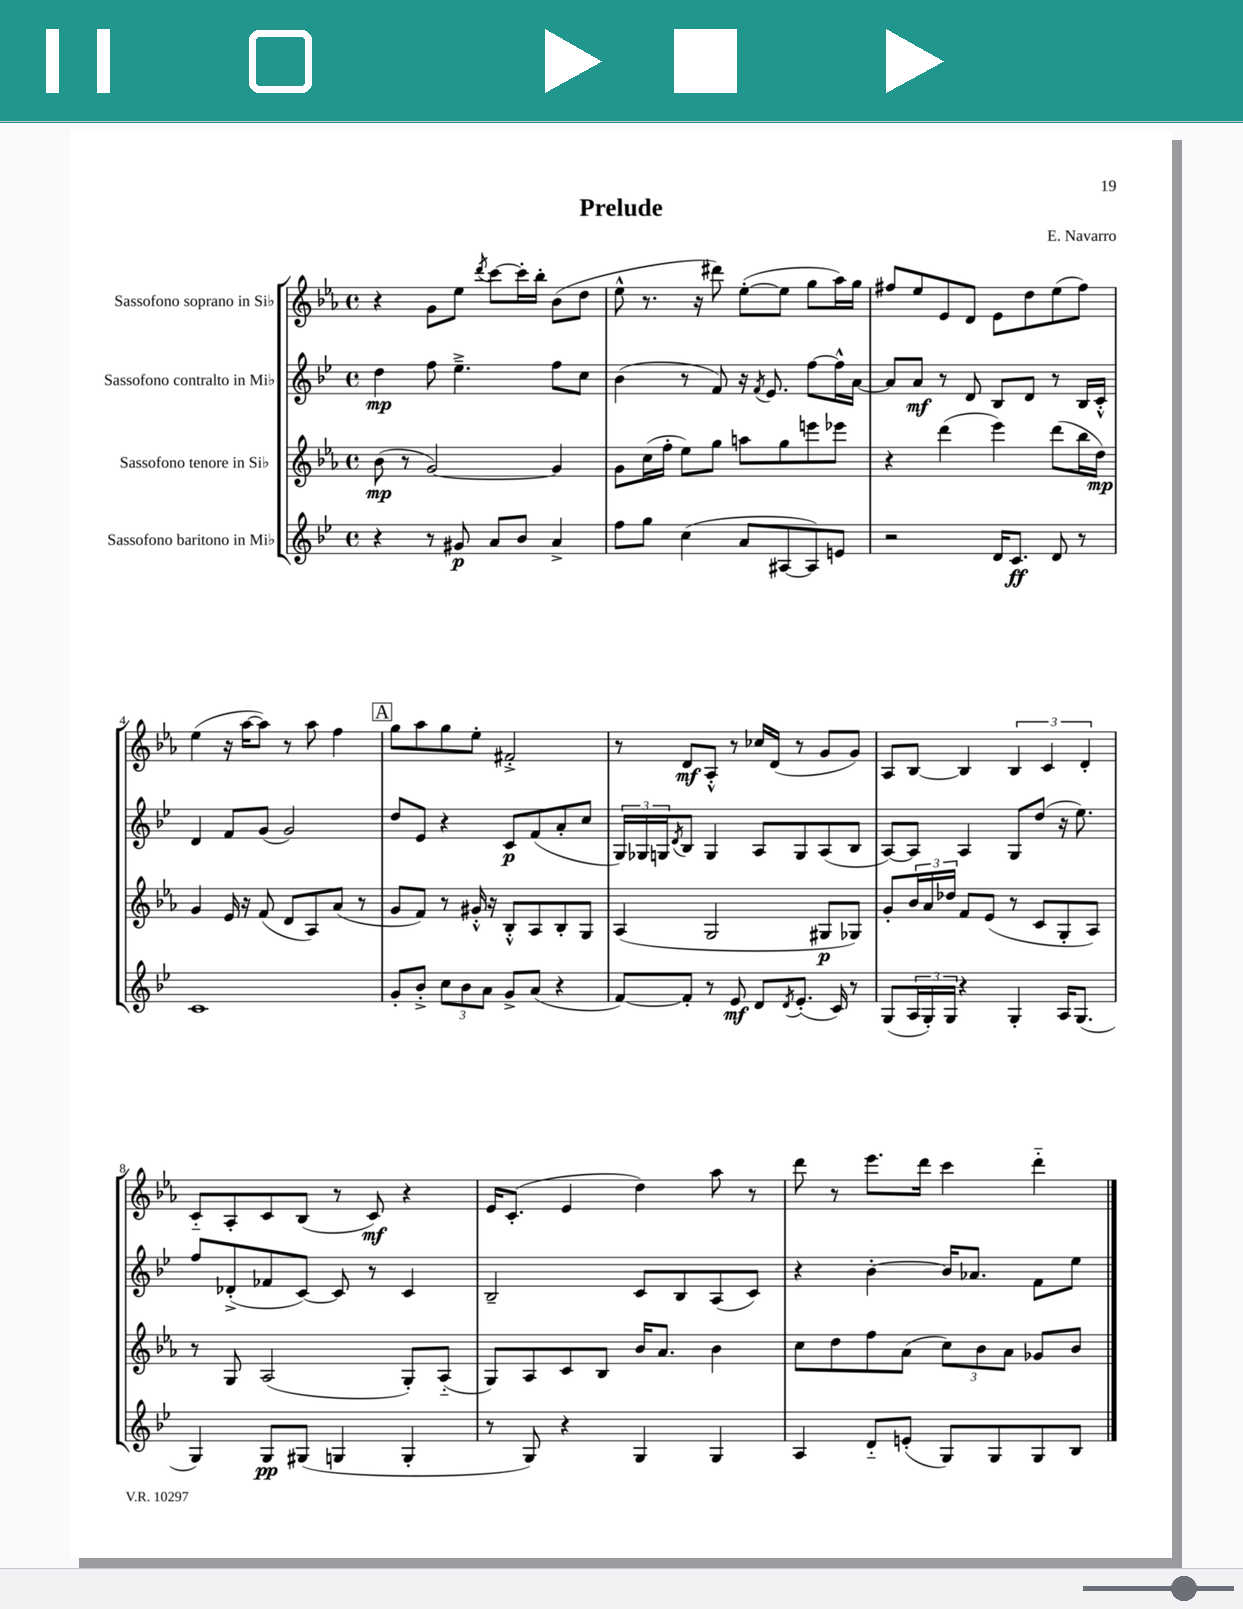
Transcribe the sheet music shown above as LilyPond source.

\header { title = "Prelude" composer = "E. Navarro" }
<<
\new StaffGroup <<
\new Staff = "s0" \with { instrumentName = "Sassofono soprano in Sib" } {
    \clef treble \key ees \major \defaultTimeSignature \time 4/4
    r4 g'8 ees''8 \acciaccatura { d'''8 } c'''8~ c'''16-. bes''16-. bes'8( d''8 |
    ees''8-^ r8. r16 dis'''8) ees''8~-.( ees''8 g''8 aes''16) g''16 |
    fis''8 ees''8 ees'8 d'8 ees'8 d''8 ees''8( fis''8) |
    ees''4( r16 aes''16~ aes''8) r8 aes''8 f''4 |
    \mark \markup { \box "A" } g''8 aes''8 g''8 ees''8-. fis'2-.-> |
    r8 d'8\mf aes8-.-^ r8 ces''16 d'16( r8 g'8 g'8) |
    aes8 bes8~ bes4 \tuplet 3/2 { bes4 c'4 d'4-. } |
    c'8-_ aes8-. c'8 bes8( r8 c'8\mf) r4 |
    ees'16 c'8.-.( ees'4 d''4) aes''8 r8 |
    d'''8 r8 ees'''8. d'''16 c'''4 d'''4-_ \bar "|." |
}
\new Staff = "s1" \with { instrumentName = "Sassofono contralto in Mib" } {
    \clef treble \key bes \major \defaultTimeSignature \time 4/4
    d''4\mp f''8 ees''4.---> f''8 c''8 |
    bes'4( r8 f'8) r16 \acciaccatura { f'8 } ees'8. f''8~ f''16-^ a'16~ |
    a'8 a'8\mf r8 d'8 bes8 d'8 r8 bes16 c'16-.-^ |
    d'4 f'8 g'8( g'2) |
    \mark \markup { \box "A" } d''8 ees'8 r4 c'8\p f'8( a'8-. c''8 |
    \tuplet 3/2 { g16) ges16 g16 } \acciaccatura { d'8 } bes8 g4 a8 g8 a8( bes8 |
    a8~) a8 a4 g8 d''8( r16 ees''8.) |
    f''8 des'8-.->( fes'8 c'8~) c'8 r8 c'4 |
    bes2-- c'8 bes8 a8( c'8) |
    r4 bes'4~-. bes'16 aes'8. f'8 ees''8 \bar "|." |
}
\new Staff = "s2" \with { instrumentName = "Sassofono tenore in Sib" } {
    \clef treble \key ees \major \defaultTimeSignature \time 4/4
    bes'8\mp( r8 g'2~) g'4 |
    g'8 c''16( f''16-. ees''8) g''8 a''8 g''8 e'''8 ees'''8 |
    r4 d'''4( ees'''4) d'''8( bes''16 d''16\mp) |
    g'4 ees'16 r16 f'8( d'8 aes8) aes'8( r8 |
    \mark \markup { \box "A" } g'8 f'8) r8 gis'16-.-^ r16 bes8-.-^ aes8 bes8-. g8 |
    aes4( g2 gis8\p ges8) |
    g'8-. \tuplet 3/2 { bes'16 aes'16 des''16 } f'8 ees'8( r8 c'8 g8-. aes8) |
    r8 g8 aes2( g8-.) aes8-_( |
    g8) aes8 c'8 bes8 bes'16 aes'8. bes'4 |
    c''8 d''8 f''8 aes'8( \tuplet 3/2 { c''8) bes'8 aes'8 } ges'8 bes'8 \bar "|." |
}
\new Staff = "s3" \with { instrumentName = "Sassofono baritono in Mib" } {
    \clef treble \key bes \major \defaultTimeSignature \time 4/4
    r4 r8 gis'8\p a'8 bes'8 a'4-> |
    f''8 g''8 c''4( a'8 ais8~ ais8) e'8 |
    r2 d'16 c'8.\ff d'8 r8 |
    c'1 |
    \mark \markup { \box "A" } g'8-. bes'8-.-> \tuplet 3/2 { c''8 bes'8 a'8 } g'8-> a'8( r4 |
    f'8~) f'8-. r8 ees'8\mf d'8 \acciaccatura { d'8 } ees'8.-.( c'16) r8 |
    g8( \tuplet 3/2 { a16 g16-.) g16 } r4 g4-. a16 g8.( |
    g4) g8\pp gis8( g4 g4-. |
    r8 g8) r4 g4 g4 |
    a4 d'8-_ e'8-.( g8) g8 g8 bes8 \bar "|." |
}
>>
>>
